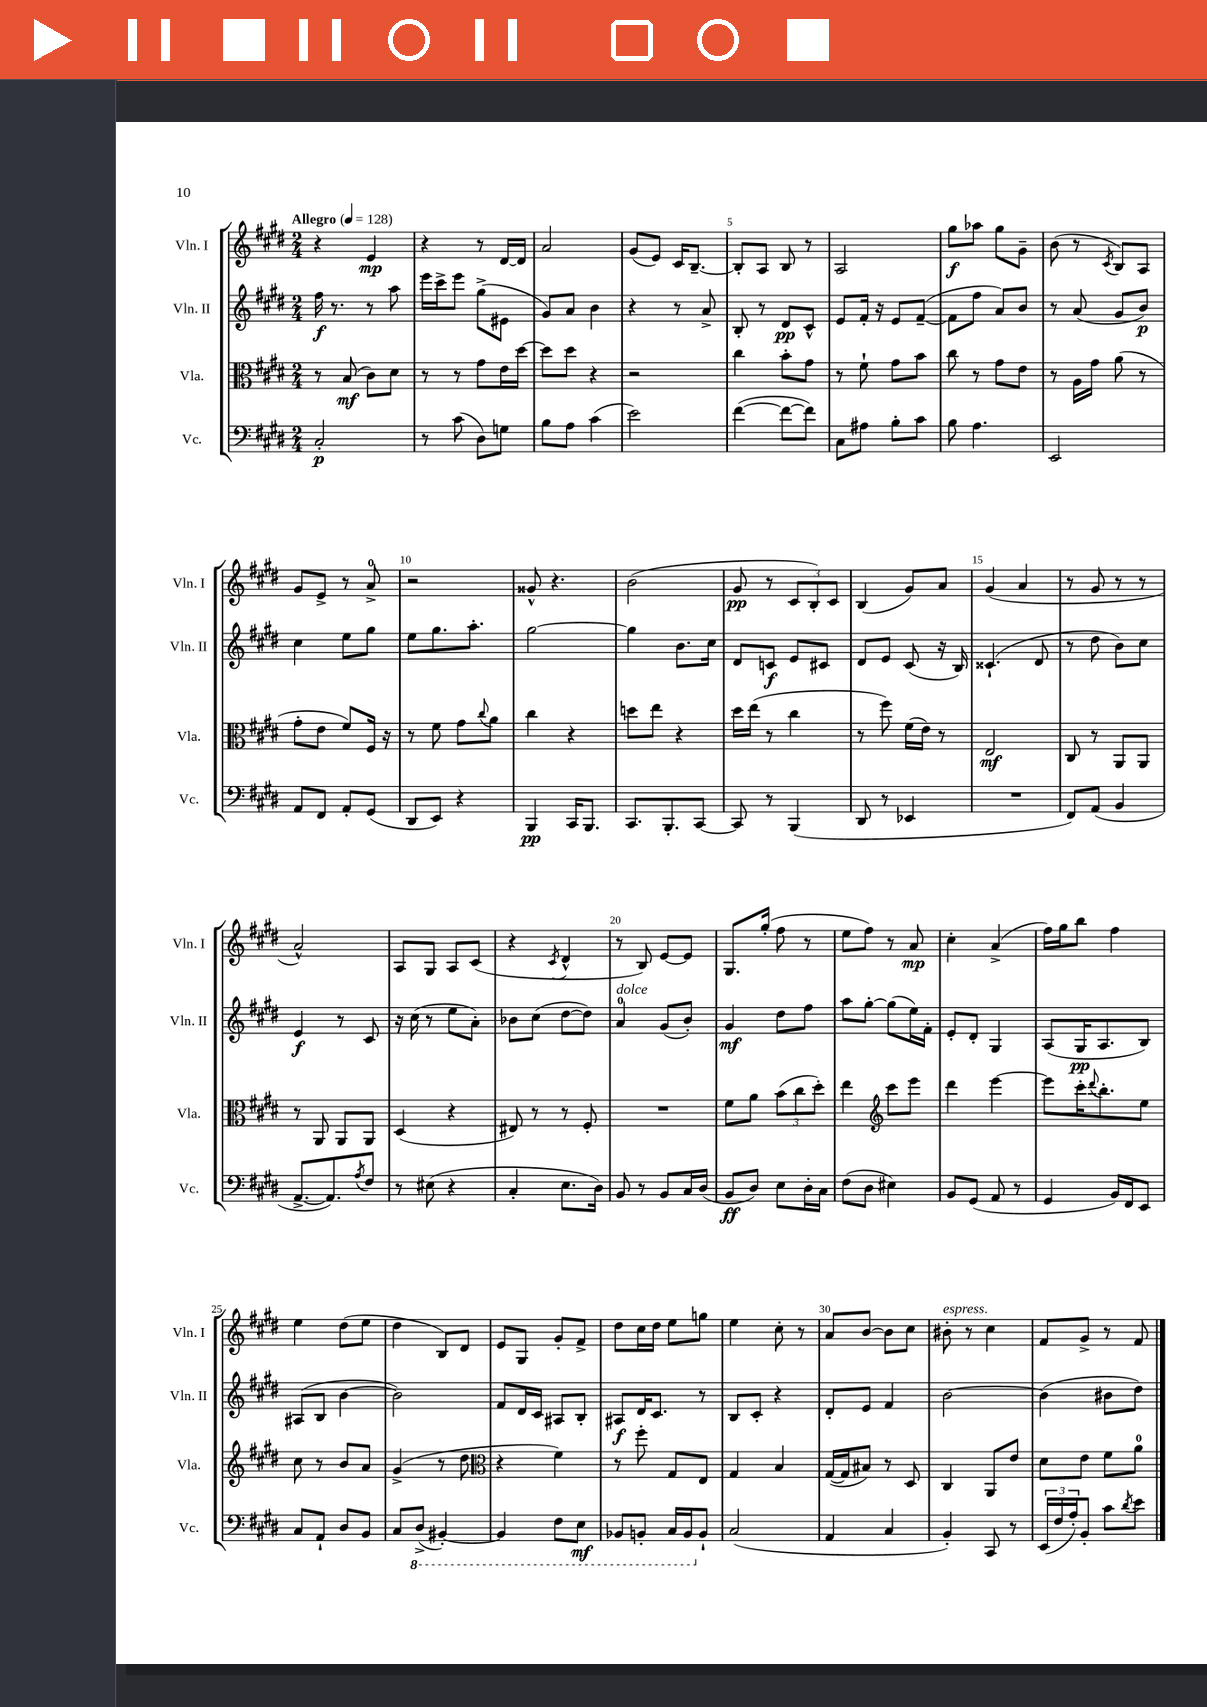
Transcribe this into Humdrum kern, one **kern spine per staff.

**kern	**dynam	**kern	**dynam	**kern	**dynam	**kern	**dynam
*part4	*part4	*part3	*part3	*part2	*part2	*part1	*part1
*staff4	*staff4	*staff3	*staff3	*staff2	*staff2	*staff1	*staff1
*I"Vc.	*	*I"Vla.	*	*I"Vln. II	*	*I"Vln. I	*
*I'Vc.	*	*I'Vla.	*	*I'Vln. II	*	*I'Vln. I	*
*clefF4	*	*clefC3	*	*clefG2	*	*clefG2	*
*k[f#c#g#d#]	*	*k[f#c#g#d#]	*	*k[f#c#g#d#]	*	*k[f#c#g#d#]	*
*M2/4	*	*M2/4	*	*M2/4	*	*M2/4	*
*MM128	*	*MM128	*	*MM128	*	*MM128	*
=1	=1	=1	=1	=1	=1	=1	=1
!	!	!	!	!	!	!LO:TX:a:B:t=Allegro	!
2C#'/	p	8r	.	16ff#\	f	4r	.
.	.	.	.	8.r	.	.	.
.	.	(8B/	mf	.	.	.	.
.	.	8c#\L)	.	8r	.	4e/	mp
.	.	8d#\J	.	8aa\	.	.	.
=2	=2	=2	=2	=2	=2	=2	=2
8r	.	8r	.	16eee\LL	.	4r	.
.	.	.	.	16ccc#^\J	.	.	.
(8c#\	.	8r	.	8eee\J	.	.	.
8D#\L)	.	8g#\L	.	(8gg#^\L	.	8r	.
8Gn\J	.	16e\L	.	8e#X\J	.	[16d#/LL	.
.	.	[16dd#\JJ	.	.	.	16d#/JJ]	.
=3	=3	=3	=3	=3	=3	=3	=3
8B\L	.	8dd#\L]	.	8g#/L)	.	2a/	.
8A\J	.	8dd#\J	.	8a/J	.	.	.
(4c#\	.	4r	.	4b\	.	.	.
=4	=4	=4	=4	=4	=4	=4	=4
2e\)	.	2r	.	4r	.	(8g#/L	.
.	.	.	.	.	.	8e/J)	.
.	.	.	.	8r	.	16c#/KL	.
.	.	.	.	.	.	[8.B~/J	.
.	.	.	.	8a^/	.	.	.
=5	=5	=5	=5	=5	=5	=5	=5
([4f#\	.	4cc#\	.	8B'/	.	8B'/L]	.
.	.	.	.	8r	.	8A/J	.
8f#\L_	.	8b'\L	.	8d#/L	pp	8B/	.
8f#\J])	.	8g#\J	.	8c#^^/J	.	8r	.
=6	=6	=6	=6	=6	=6	=6	=6
8C#\L	.	8r	.	8e/L	.	2A/	.
8A#X\J	.	8f#`\	.	16f#'/Jk	.	.	.
.	.	.	.	16r	.	.	.
8B'\L	.	8g#\L	.	8e/L	.	.	.
8c#\J	.	8b\J	.	([8f#~/J	.	.	.
=7	=7	=7	=7	=7	=7	=7	=7
8B\	.	8cc#\	.	8f#\L]	.	8gg#\L	f
4.A\	.	8r	.	8ff#\J	.	8aa-X\J	.
.	.	8g#\L	.	8a/L)	.	8gg#\L	.
.	.	8e\J	.	8b/J	.	8g#~\J	.
=8	=8	=8	=8	=8	=8	=8	=8
2EE/	.	8r	.	8r	.	(8b\	.
.	.	16A\LL	.	(8a/	.	8r	.
.	.	16g#\JJ	.	.	.	.	.
.	.	.	.	.	.	8qc#/	.
.	.	(8a\	.	8g#/L	.	8B/L)	.
.	.	8r	.	8b/J)	p	8A/J	.
!!LO:LB:g=z
=9	=9	=9	=9	=9	=9	=9	=9
8AA/L	.	8g#'\L	.	4cc#\	.	8g#/L	.
8FF#/J	.	8e\J	.	.	.	8e^/J	.
8AA'/L	.	8f#/L)	.	8ee\L	.	8r	.
(8GG#/J	.	16F#/Jk	.	8gg#\J	.	8a^/	.
.	.	16r	.	.	.	.	.
=10	=10	=10	=10	=10	=10	=10	=10
8DD#/L	.	8r	.	8ee\L	.	2r	.
8EE/J)	.	8f#\	.	8.gg#\	.	.	.
4r	.	8g#\L	.	.	.	.	.
.	.	.	.	8.aa'\J	.	.	.
.	.	8qqcc#/	.	.	.	.	.
.	.	8a\J	.	.	.	.	.
=11	=11	=11	=11	=11	=11	=11	=11
4BBB/	pp	4cc#\	.	[2gg#\	.	8g##X^^/	.
.	.	.	.	.	.	4.r	.
16CC#/KL	.	4r	.	.	.	.	.
8.BBB/J	.	.	.	.	.	.	.
=12	=12	=12	=12	=12	=12	=12	=12
8.CC#/L	.	8ddn\L	.	4gg#\]	.	(2b\	.
.	.	8ee\J	.	.	.	.	.
8.BBB'/	.	.	.	.	.	.	.
.	.	4r	.	8.b\L	.	.	.
[8CC#/J	.	.	.	.	.	.	.
.	.	.	.	16cc#\Jk	.	.	.
=13	=13	=13	=13	=13	=13	=13	=13
8CC#/]	.	16dd#\LL	.	8d#/L	.	8g#/	pp
.	.	(16ee\JJ	.	.	.	.	.
8r	.	8r	.	8cn/J	f	8r	.
(4BBB/	.	4cc#\	.	8e/L	.	12c#/L	.
.	.	.	.	.	.	12B'/)	.
.	.	.	.	8c#X/J	.	.	.
.	.	.	.	.	.	12c#/J	.
=14	=14	=14	=14	=14	=14	=14	=14
8DD#/	.	8r	.	8d#/L	.	(4B/	.
8r	.	8ff#\)	.	8e/J	.	.	.
4EE-X/	.	(16f#\LL	.	(8c#/	.	8g#/L)	.
.	.	16e\JJ)	.	.	.	.	.
.	.	8r	.	16r	.	8a/J	.
.	.	.	.	16B/)	.	.	.
=15	=15	=15	=15	=15	=15	=15	=15
2r	.	2E/	mf	(4.c##X`/	.	(4g#/	.
.	.	.	.	.	.	4a/	.
.	.	.	.	8d#/	.	.	.
=16	=16	=16	=16	=16	=16	=16	=16
8FF#/L)	.	8C#/	.	8r	.	8r	.
(8AA/J	.	8r	.	8dd#\	.	8g#/	.
4BB/	.	8AA/L	.	8b\L)	.	8r	.
.	.	8AA/J	.	8cc#\J	.	8r	.
!!LO:LB:g=z
=17	=17	=17	=17	=17	=17	=17	=17
[8.AA^/L	.	8r	.	4e/	f	2a^^/)	.
.	.	8AA/	.	.	.	.	.
8.AA/])	.	.	.	.	.	.	.
.	.	8AA/L	.	8r	.	.	.
8qA/	.	.	.	.	.	.	.
8F#/J	.	8AA/J	.	8c#/	.	.	.
=18	=18	=18	=18	=18	=18	=18	=18
8r	.	(4D#/	.	16r	.	8A/L	.
.	.	.	.	(16cc#\	.	.	.
(8E#X\	.	.	.	8r	.	8G#/J	.
4r	.	4r	.	8ee\L	.	8A/L	.
.	.	.	.	8a'\J)	.	(8c#/J	.
=19	=19	=19	=19	=19	=19	=19	=19
4C#'/	.	8E#X/)	.	8b-X\L	.	4r	.
.	.	8r	.	(8cc#\J	.	.	.
.	.	.	.	.	.	8qc#/	.
8.E\L	.	8r	.	[8dd#\L	.	4d#^^/	.
.	.	8F#'/	.	8dd#\J])	.	.	.
16D#\Jk)	.	.	.	.	.	.	.
=20	=20	=20	=20	=20	=20	=20	=20
!	!	!	!	!LO:TX:a:i:t=dolce	!	!	!
8BB/	.	2r	.	4a/	.	8r	.
8r	.	.	.	.	.	8B/)	.
8BB/L	.	.	.	(8g#/L	.	[8e/L	.
16C#/L	.	.	.	8b'/J)	.	8e/J]	.
(16D#/JJ	.	.	.	.	.	.	.
=21	=21	=21	=21	=21	=21	=21	=21
8BB/L	ff	8f#\L	.	4g#/	mf	8.G#/L	.
8D#/J)	.	8a\J	.	.	.	.	.
.	.	.	.	.	.	(16gg#'/Jk	.
8E\L	.	(12b\L	.	8dd#\L	.	8ff#\	.
.	.	12cc#\	.	.	.	.	.
16D#'\L	.	.	.	8ff#\J	.	8r	.
.	.	12dd#'\J)	.	.	.	.	.
16C#\JJ	.	.	.	.	.	.	.
=22	=22	=22	=22	=22	=22	=22	=22
(8F#\L	.	4ee\	.	8aa\L	.	8ee\L	.
8D#\J	.	.	.	[8gg#'\J	.	8ff#\J)	.
*	*	*clefG2	*	*	*	*	*
4E#X\)	.	8ccc#\L	.	(8gg#\L]	.	8r	.
.	.	8eee\J	.	16ee\L)	.	8a/	mp
.	.	.	.	16f#'\JJ	.	.	.
=23	=23	=23	=23	=23	=23	=23	=23
8BB/L	.	4ddd#\	.	8e'/L	.	4cc#'\	.
(8GG#/J	.	.	.	8d#'/J	.	.	.
8AA/	.	[4eee\	.	4G#/	.	(4a^/	.
8r	.	.	.	.	.	.	.
=24	=24	=24	=24	=24	=24	=24	=24
4GG#/	.	8eee\L]	.	(8A/L	.	16ff#\LL)	.
.	.	.	.	.	.	16gg#\J	.
.	.	16ccc#'\K	.	16G#/K	pp	8bb\J	.
.	.	8qqddd#/	.	.	.	.	.
.	.	8.bb'\	.	8.A/	.	.	.
16BB/LL)	.	.	.	.	.	4ff#\	.
16FF#/J	.	.	.	.	.	.	.
8EE/J	.	8ee\J	.	8B/J)	.	.	.
!!LO:LB:g=z
=25	=25	=25	=25	=25	=25	=25	=25
8C#/L	.	8cc#\	.	(8A#X/L	.	4ee\	.
8AA`/J	.	8r	.	8B/J	.	.	.
8D#/L	.	8b/L	.	[4b\	.	(8dd#\L	.
8BB/J	.	8a/J	.	.	.	8ee\J	.
=26	=26	=26	=26	=26	=26	=26	=26
8C#/L	.	(4g#^/	.	2b\])	.	4dd#\	.
*8ba	*	*	*	*	*	*	*
(8DD#^/J	.	.	.	.	.	.	.
[4BBB#X'/)	.	8r	.	.	.	8B/L)	.
.	.	8dd#\	.	.	.	8d#/J	.
=27	=27	=27	=27	=27	=27	=27	=27
*	*	*clefC3	*	*	*	*	*
4BBB#/]	.	4r	.	8f#/L	.	8e/L	.
.	.	.	.	16d#/L	.	8G#/J	.
.	.	.	.	16c#/JJ	.	.	.
8FF#\L	.	4f#\)	.	8A#X/L	.	8g#'/L	.
8EE\J	mf	.	.	8B'/J	.	8f#^/J	.
=28	=28	=28	=28	=28	=28	=28	=28
8BBB-X/L	.	8r	.	8A#X/L	f	8dd#\L	.
8BBBn'/J	.	8ff#'\	.	16d#/K	.	16cc#\L	.
.	.	.	.	8.c#/J	.	16dd#\JJ	.
16CC#/LL	.	8G#/L	.	.	.	8ee\L	.
16BBB/J	.	.	.	.	.	.	.
*X8ba	*	*	*	*	*	*	*
8BB`/J	.	8E/J	.	8r	.	8ggn\J	.
=29	=29	=29	=29	=29	=29	=29	=29
(2C#/	.	4G#/	.	8B/L	.	4ee\	.
.	.	.	.	8c#'/J	.	.	.
.	.	4B/	.	4r	.	8cc#'\	.
.	.	.	.	.	.	8r	.
=30	=30	=30	=30	=30	=30	=30	=30
4AA/	.	([16G#/LL	.	8d#'/L	.	8a/L	.
.	.	16G#/J]	.	.	.	.	.
.	.	8B#X/J)	.	8e/J	.	[8b/J	.
4C#/	.	8r	.	4f#/	.	8b\L]	.
.	.	8D#/	.	.	.	8cc#\J	.
=31	=31	=31	=31	=31	=31	=31	=31
!	!	!	!	!	!	!LO:TX:a:i:t=espress.	!
4BB'/)	.	4C#/	.	[2b\	.	8b#X'\	.
.	.	.	.	.	.	8r	.
8CC#/	.	8AA/L	.	.	.	4cc#\	.
8r	.	8e/J	.	.	.	.	.
=32	=32	=32	=32	=32	=32	=32	=32
(24EE/LL	.	8d#\L	.	(4b\]	.	8f#/L	.
24F#/	.	.	.	.	.	.	.
24A'/J)	.	.	.	.	.	.	.
8BB'/J	.	8e\J	.	.	.	8g#^/J	.
8c#\L	.	8f#\L	.	8b#X\L	.	8r	.
8qd#/	.	.	.	.	.	.	.
8e\J	.	8a\J	.	8dd#\J)	.	8f#/	.
==	==	==	==	==	==	==	==
*-	*-	*-	*-	*-	*-	*-	*-
